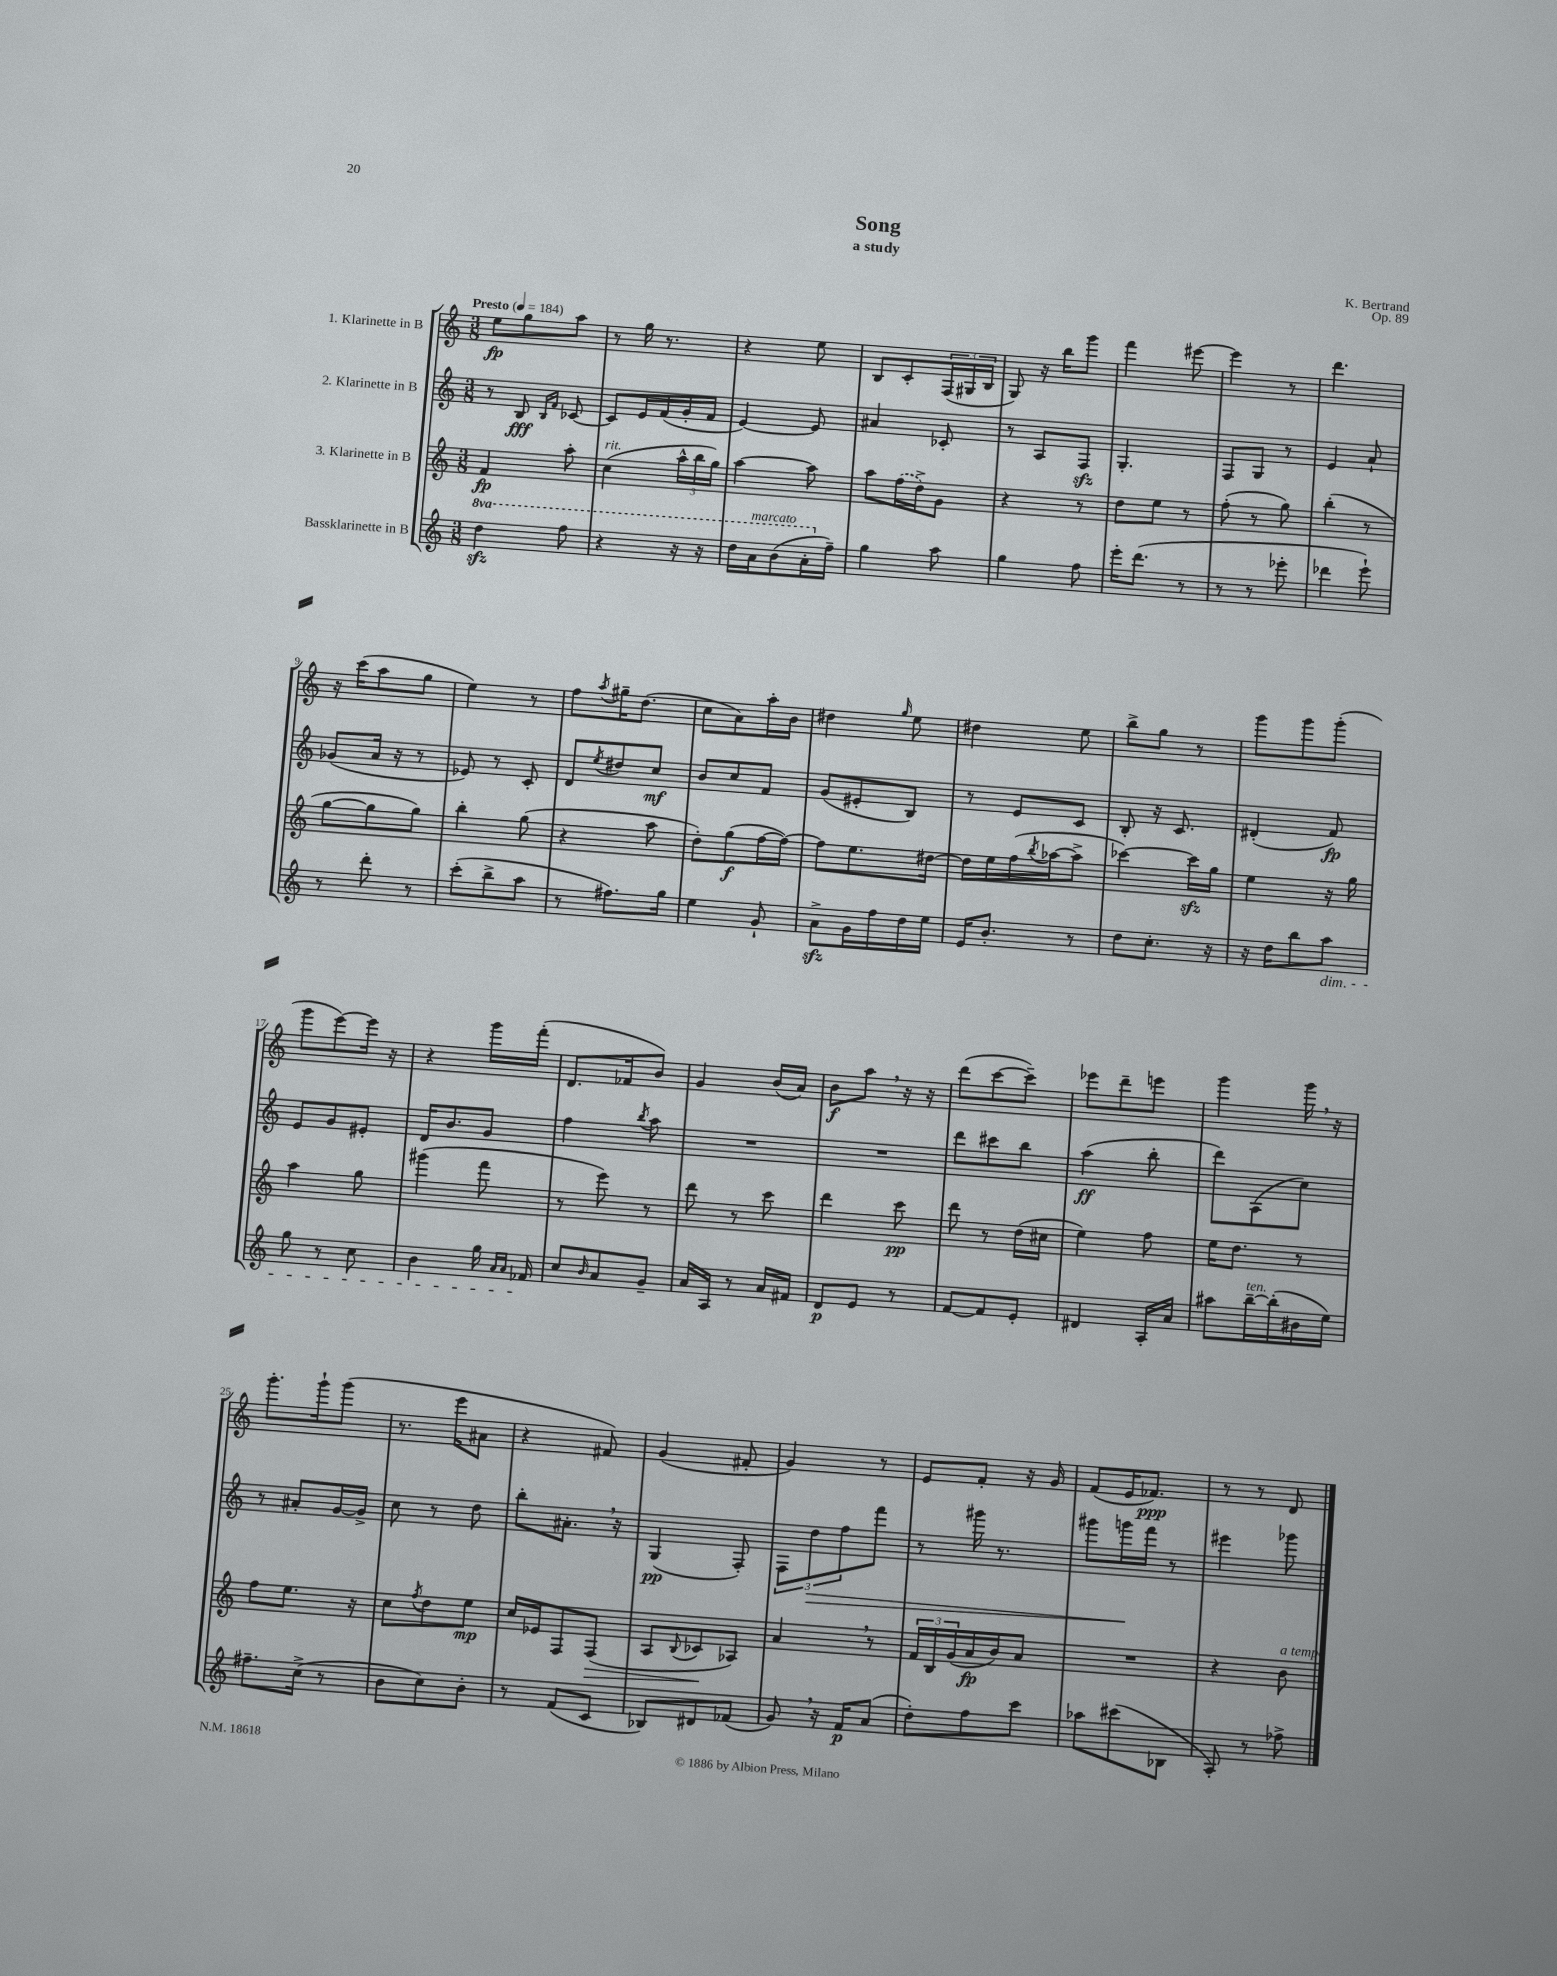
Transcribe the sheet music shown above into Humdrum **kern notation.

**kern	**kern	**kern	**kern
*staff4	*staff3	*staff2	*staff1
*clefG2	*clefG2	*clefG2	*clefG2
*k[]	*k[]	*k[]	*k[]
*M3/8	*M3/8	*M3/8	*M3/8
*MM184	*MM184	*MM184	*MM184
4ddd\	4f/	8r	8ee\L
.	.	8B/	8gg\
.	.	16qqB/LL	.
.	.	16qqf/JJ	.
8fff\	8aa'\	[8c-/	8aa\J
=	=	=	=
4r	(4cc\	8c-/]L	8r
.	.	16e/L	16gg\
.	.	(16f/	8.r
16r	24aa^^\LL	16g'/	.
.	24bb\	.	.
16r	.	16f/JJ	.
.	24gg\JJ)	.	.
=	=	=	=
16ddd\LL	[4aa\	[4e/)	4r
16aa\J	.	.	.
(8bb\	.	.	.
16aa'\L	8aa\]	8e/]	8ee\
16ff~\JJ)	.	.	.
=	=	=	=
4gg\	8aa\L	4a#/	8B/L
.	(16ff\L	.	8c'/
.	16dd^\J)	.	.
8aa\	8g\J	8c-'/	(24F/L
.	.	.	24G#/
.	.	.	24B/JJ
=	=	=	=
4gg\	4r	8r	8G/)
.	.	8A/L	16r
.	.	.	16bb\LK
8ff\	8r	8F/J	8ggg\J
=	=	=	=
16eee'\LK	8dd\L	4.G'/	4fff\
(8.ddd\J	.	.	.
.	8ee\J	.	.
8r	8r	.	[8eee#\
=	=	=	=
8r	(8ff'\	8F/L	4eee#\]
8r	8r	8G/J	.
8eee-'\	8gg\)	8r	8r
=	=	=	=
4ddd-\	(4bb'\	4e/	4.ddd\
8eee`\)	8r	8a`/	.
=	=	=	=
8r	[8gg\L	(8g-/L	16r
.	.	.	(16ccc\LK
8ddd'\	8gg\]	16a/Jk	8aa\
.	.	16r	.
8r	8gg\J)	8r	8gg\J
=	=	=	=
(8ccc'\L	4bb'\	8e-/)	4ee\)
8bb^\	.	8r	.
8aa\J	(8gg\	8c'/	8r
=	=	=	=
8r	4r	8d/L	8ff\L
.	.	8qee/	8qaa/
8.ff#\L)	.	8dd#/	16gg#~\K
.	.	.	(8.dd\J
.	8aa\	8cc/J	.
16gg\Jk	.	.	.
=	=	=	=
4ee\	8dd'\L)	8b/L	8cc\L
.	(8gg\	8cc/	8a\)
8g`/	[16ff\L	8f/J	16aa'\L
.	16ff\_JJ)	.	16b\JJ
=	=	=	=
8a^\L	8ff\]L	(8g/L	4dd#\
16g\L	8.ee\	8e#'/	.
16ff\	.	.	.
.	.	.	16qqgg/
16dd\	.	8B/J)	8ee\
16ee\JJ	[16dd#\Jk	.	.
=	=	=	=
16e/LK	16dd#\]LL	8r	4dd#\
8.b'/J	16ee\	.	.
.	(16ff\	8e/L	.
.	8qbb/	.	.
.	[16aa-\J	.	.
8r	8aa-^\]J	8c/J	8ee\
=	=	=	=
8dd\L	[4ccc-\)	8B'/	8bb^\L
8.cc'\J	.	16r	8gg\J
.	.	8.c/	.
.	16ccc-\]LL	.	8r
16r	16gg\JJ	.	.
=	=	=	=
16r	4ee\	(4d#'/	8ggg\L
16dd\LK	.	.	.
8bb\	.	.	8ggg\
8aa\J	16r	8f/)	(8ggg'\J
.	16gg\	.	.
=	=	=	=
8gg\	4aa\	8e/L	8ggg\L
8r	.	8g/	[8eee\)
8cc\	8gg\	8e#'/J	16eee\]Jk
.	.	.	16r
=	=	=	=
4b\	(4ggg#\	16d/LK	4r
.	.	8.b/	.
16gg\	8fff\	8g/J	16ggg\LL
16qqa/LL	.	.	.
16qqa/JJ	.	.	.
16f-/	.	.	(16fff'\JJ
=	=	=	=
8cc/L	8r	4ff\	8.d/L
16qqb/	.	.	.
8a/	8eee\)	.	.
.	.	.	16f-/k
.	.	8qbb/	.
8g~/J	8r	8aa\	8b/J)
=	=	=	=
16a/LL	8ddd\	4.r	4g/
16A/JJ	.	.	.
8r	8r	.	.
16a/LL	8ccc\	.	(16b/LL
16f#/JJ	.	.	16a/JJ)
=	=	=	=
8d/L	4ddd\	4.r	8b\L
8e/J	.	.	8aa\J
8r	8ccc\	.	16r
.	.	.	16r
=	=	=	=
[8f/L	8ddd\	8ddd\L	(8ddd\L
8f/]	8r	8ccc#\	[8ccc\
8e'/J	(16dd\LL	8bb\J	8ccc~\]J)
.	16cc#\JJ	.	.
=	=	=	=
4d#/	4ee\)	(4aa\	8eee-\L
.	.	.	8ddd~\
16A'/LL	8ff\	8bb'\	8eee\J
16a/JJ	.	.	.
=	=	=	=
8aa#\L	16ee\LK	8ddd\L)	4ggg\
.	8.dd\J	.	.
[16bb~\L	.	(8A\	.
(16bb'\]	.	.	.
16b#\	8r	8cc\J)	16ggg\
16ee\JJ)	.	.	16r
=	=	=	=
8.ff#~\L	8ff\L	8r	8.ggg'\L
.	8.ee\J	8a#'/L	.
(16cc^\Jk	.	.	16ggg`\k
8r	.	[16g/L	(8ggg\J
.	16r	16g^/]JJ	.
=	=	=	=
8b\L	8cc\L	8cc\	8.r
.	8qff/	.	.
8cc\)	8dd\	8r	.
.	.	.	16eee\LK
8b'\J	8ee\J	8dd\	8a#\J
=	=	=	=
8r	16cc/LL	8bb'\L	4r
.	16e-/J	.	.
(8f/L	8F/	8.a#'\J	.
8c/J	(8F/J	.	8f#/)
.	.	16r	.
=	=	=	=
8B-/L)	8A/L	(4G/	(4g/
.	8qqB/	.	.
8d#/	8c-/	.	.
(8f-/J	8A-/J)	8F'/)	8f#'/
=	=	=	=
8g/)	4a/	12F\L	4g/)
.	.	12dd\	.
16r	.	.	.
.	.	12ff\	.
16f/LK	.	.	.
(8a/J	8r	8fff\J	8r
=	=	=	=
8dd'\L)	24f/LL	8r	8e/L
.	24B/	.	.
.	(24g/	.	.
8ff\	16a/	16ggg#\	8f'/J
.	16b/J)	8.r	.
8ccc\J	8a/J	.	16r
.	.	.	16g/
=	=	=	=
8aa-\L	4.r	8ggg#\L	(8f/L
(8ccc#\	.	16ggg\L	16e/K
.	.	16fff\JJ	8.f-/J)
8B-\J	.	8r	.
=	=	=	=
8A'/)	4r	4eee#\	8r
8r	.	.	8r
8ff-^\	8b\	8ggg-\	8d/
==	==	==	==
*-	*-	*-	*-
